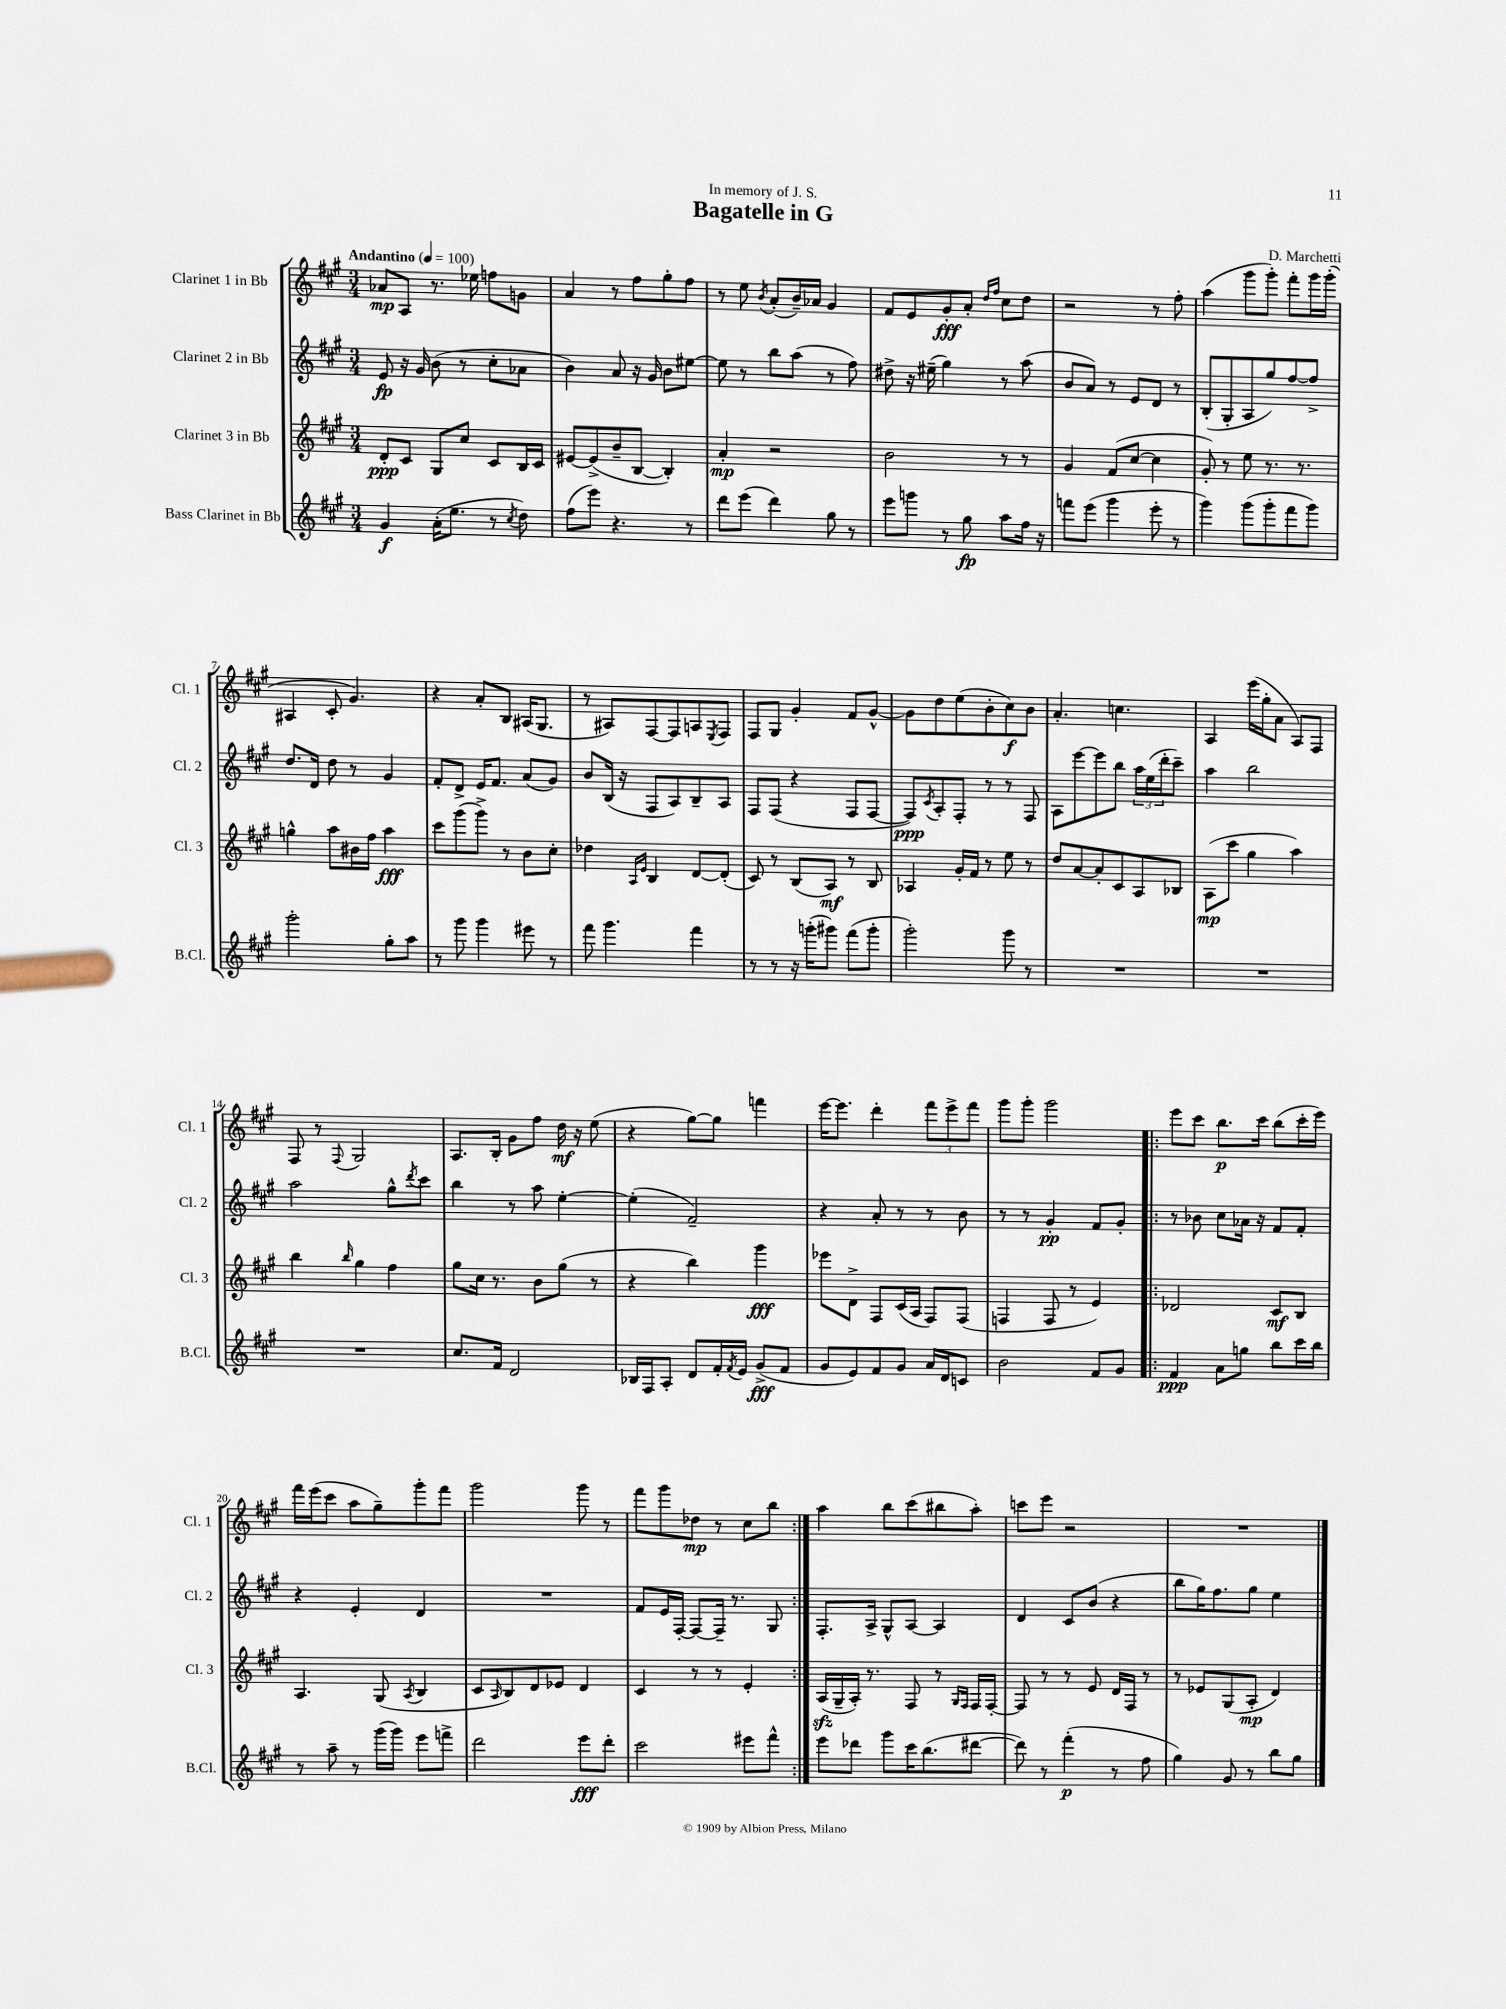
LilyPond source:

\header { title = "Bagatelle in G" composer = "D. Marchetti" dedication = "In memory of J. S." }
<<
\new StaffGroup <<
\new Staff = "s0" \with { instrumentName = "Clarinet 1 in Bb" shortInstrumentName = "Cl. 1" } {
    \clef treble \key a \major \numericTimeSignature \time 3/4 \tempo "Andantino" 4 = 100
    aes'8\mp a8 r8. ees''16 f''8 g'8 |
    a'4 r8 fis''8 gis''8-. fis''8 |
    r8 e''8 \acciaccatura { b'8 } a'8-.( b'16--) aes'16 gis'4 |
    fis'8 e'8 gis'8-.\fff a'8-. \grace { d''16 fis''16 } cis''8 d''8 |
    r2 r8 fis''8-. |
    a''4( gis'''8 gis'''8-.) fis'''8-. gis'''16 gis'''16-.( |
    ais4 cis'8-. gis'4.) |
    r4 a'8-. b8 ais16( gis8. |
    r8 ais8) fis8~ fis8 a8 \acciaccatura { e8 } fis8 |
    fis8 gis8 gis'4-. fis'8 gis'8~-^ |
    gis'8 d''8 e''8( b'8-. cis''8\f) b'8 |
    a'4.-. c''4. |
    a4 e'''16( gis''16-. a'8 a8) fis8 |
    fis8 r8 \appoggiatura { fis8 } gis2 |
    a8. b16-. gis'8 fis''8 d''16\mf r16 e''8( |
    r4 gis''8~) gis''8 f'''4 |
    e'''16~ e'''8. d'''4-. \tuplet 3/2 { fis'''8 e'''8-> fis'''8 } |
    gis'''8 gis'''8-. gis'''2 |
    \repeat volta 2 { e'''8 cis'''8 b''8.\p cis'''16 b''8( cis'''16-. e'''16) |
    fis'''16 e'''16( cis'''8 a''8 gis''8--) gis'''8-. fis'''8 |
    gis'''2 gis'''8 r8 |
    fis'''8 gis'''8 des''8\mp r8 cis''8 b''8 | }
    a''4 b''8 cis'''8( bis''8 a''8-.) |
    c'''8 e'''8 r2 |
    R2. \bar "|." |
}
\new Staff = "s1" \with { instrumentName = "Clarinet 2 in Bb" shortInstrumentName = "Cl. 2" } {
    \clef treble \key a \major \numericTimeSignature \time 3/4
    e'8\fp r16 gis'16 b'8( r8 cis''8-. aes'8 |
    b'4) a'8 r16 gis'16 b'8 eis''8~ |
    eis''8 r8 b''8 a''8( r8 fis''8) |
    dis''8-> r16 eis''16--( gis''4) r8 a''8( |
    b'8 a'8) r8 e'8 d'8 r8 |
    b8-.( gis8-. a8 gis''8) fis''8~ fis''8-> |
    d''8. d'16 d''8 r8 gis'4 |
    fis'8-. d'8-> e'16 fis'8. a'8( gis'8) |
    b'8 b16( r16 fis8 a8) b8-- a8 |
    fis8 fis8( r4 fis8 fis8~ |
    fis8\ppp) \acciaccatura { cis'8 } a8-. fis8-. r8 r8 fis8 |
    a8 e'''8~ e'''8 b''8 \tuplet 3/2 { a''16 e''16( d'''16-. } cis'''8--) |
    a''4 b''2 |
    a''2 gis''8-^ \acciaccatura { d'''8 } cis'''8 |
    b''4 r8 a''8 e''4~-. |
    e''4-.( fis'2--) |
    r4 a'8-. r8 r8 b'8 |
    r8 r8 gis'4-.\pp fis'8 gis'8-. |
    \repeat volta 2 { r8 bes'8 cis''8 aes'16 r16 fis'8 fis'8-. |
    r4 e'4-. d'4 |
    R2. |
    fis'8 e'16 fis16~-. fis8~ fis16-- r8. gis8 | }
    fis8.-. a16-> gis8-^ a8~ a4 |
    d'4 cis'8 b'8( r4 |
    b''8 gis''16) fis''8. gis''8 e''4 \bar "|." |
}
\new Staff = "s2" \with { instrumentName = "Clarinet 3 in Bb" shortInstrumentName = "Cl. 3" } {
    \clef treble \key a \major \numericTimeSignature \time 3/4
    d'8-.\ppp cis'8 gis8 cis''8 cis'8 b16 cis'16 |
    eis'8~ eis'8->( b'8-- b8~ b4-.) |
    a'4-.\mp r2 |
    b'2 r8 r8 |
    gis'4 fis'8( cis''8~ cis''4 |
    gis'8-.) r8 e''8 r8. r8. |
    g''4-^ a''8 bis'16 fis''16 a''4\fff |
    cis'''8 gis'''8( gis'''8->) r8 b'8 cis''8-. |
    des''4 \grace { a16 e'16 } b4 d'8~ d'8-.( |
    cis'8) r8 b8( a8\mf) r8 b8 |
    aes4 gis'16-. fis'16 r8 e''8 r8 |
    d''8 a'8~ a'8-. cis'8 a8 bes8 |
    a8\mp( cis'''8 gis''4 a''4) |
    b''4 \grace { b''16 } gis''4 fis''4 |
    gis''8 cis''16 r8. b'8 gis''8( r8 |
    r4 b''4) gis'''4\fff |
    ees'''8 d'8-> fis8 cis'16( a16 fis8) fis8( |
    f4 f8 r8 e'4) |
    \repeat volta 2 { des'2 cis'8\mf b8 |
    a4. gis8( \acciaccatura { a8 } b4 |
    cis'8 \grace { a16 } b8) d'8 ees'8 d'4 |
    cis'4 r8 r8 e'4-. | }
    a16\sfz( gis16-- a16-.) r8. fis8 r8 \grace { gis16 fis16 } fis16 fis16~-. |
    fis8 r8 r8 e'8 d'16 fis16 r8 |
    r8 ees'8 gis8( a8-.\mp d'4) \bar "|." |
}
\new Staff = "s3" \with { instrumentName = "Bass Clarinet in Bb" shortInstrumentName = "B.Cl." } {
    \clef treble \key a \major \numericTimeSignature \time 3/4
    gis'4\f a'16-.( e''8. r8 \acciaccatura { cis''8 } d''8) |
    fis''8( e'''8) r4. r8 |
    d'''8 e'''8( d'''4) gis''8 r8 |
    e'''8 g'''8 r8 gis''8\fp a''8 fis''16 r16 |
    f'''8 e'''8( gis'''4 e'''8-. r8 |
    gis'''4) gis'''8( gis'''8-. fis'''8 gis'''8) |
    gis'''2-. gis''8-. a''8 |
    r8 gis'''8 gis'''4 eis'''8 r8 |
    fis'''8 gis'''4. fis'''4 |
    r8 r8 r16 g'''16-.( gis'''8) fis'''8( gis'''8-. |
    gis'''2-.) gis'''8 r8 |
    R2. |
    R2. |
    R2. |
    cis''8. fis'16 d'2 |
    bes16 fis16 a8-. d'8 fis'16-. \acciaccatura { fis'8 } e'16 gis'8->\fff( fis'8 |
    gis'8 e'8) fis'8 gis'8 a'16 d'16 c'8 |
    b'2 fis'8 gis'8 |
    \repeat volta 2 { fis'4\ppp a'8 g''8 b''8 cis'''16 b''16 |
    r8 a''8-- r8 gis'''16( gis'''16) e'''8 f'''8-> |
    d'''2 e'''8\fff d'''8-. |
    cis'''2 eis'''8 fis'''8-^ | }
    e'''8 des'''8 gis'''8 cis'''16 b''8.( dis'''8~ |
    dis'''8) r8 fis'''4-.\p( r8 fis''8 |
    gis''4) gis'8 r8 b''8 gis''8 \bar "|." |
}
>>
>>
